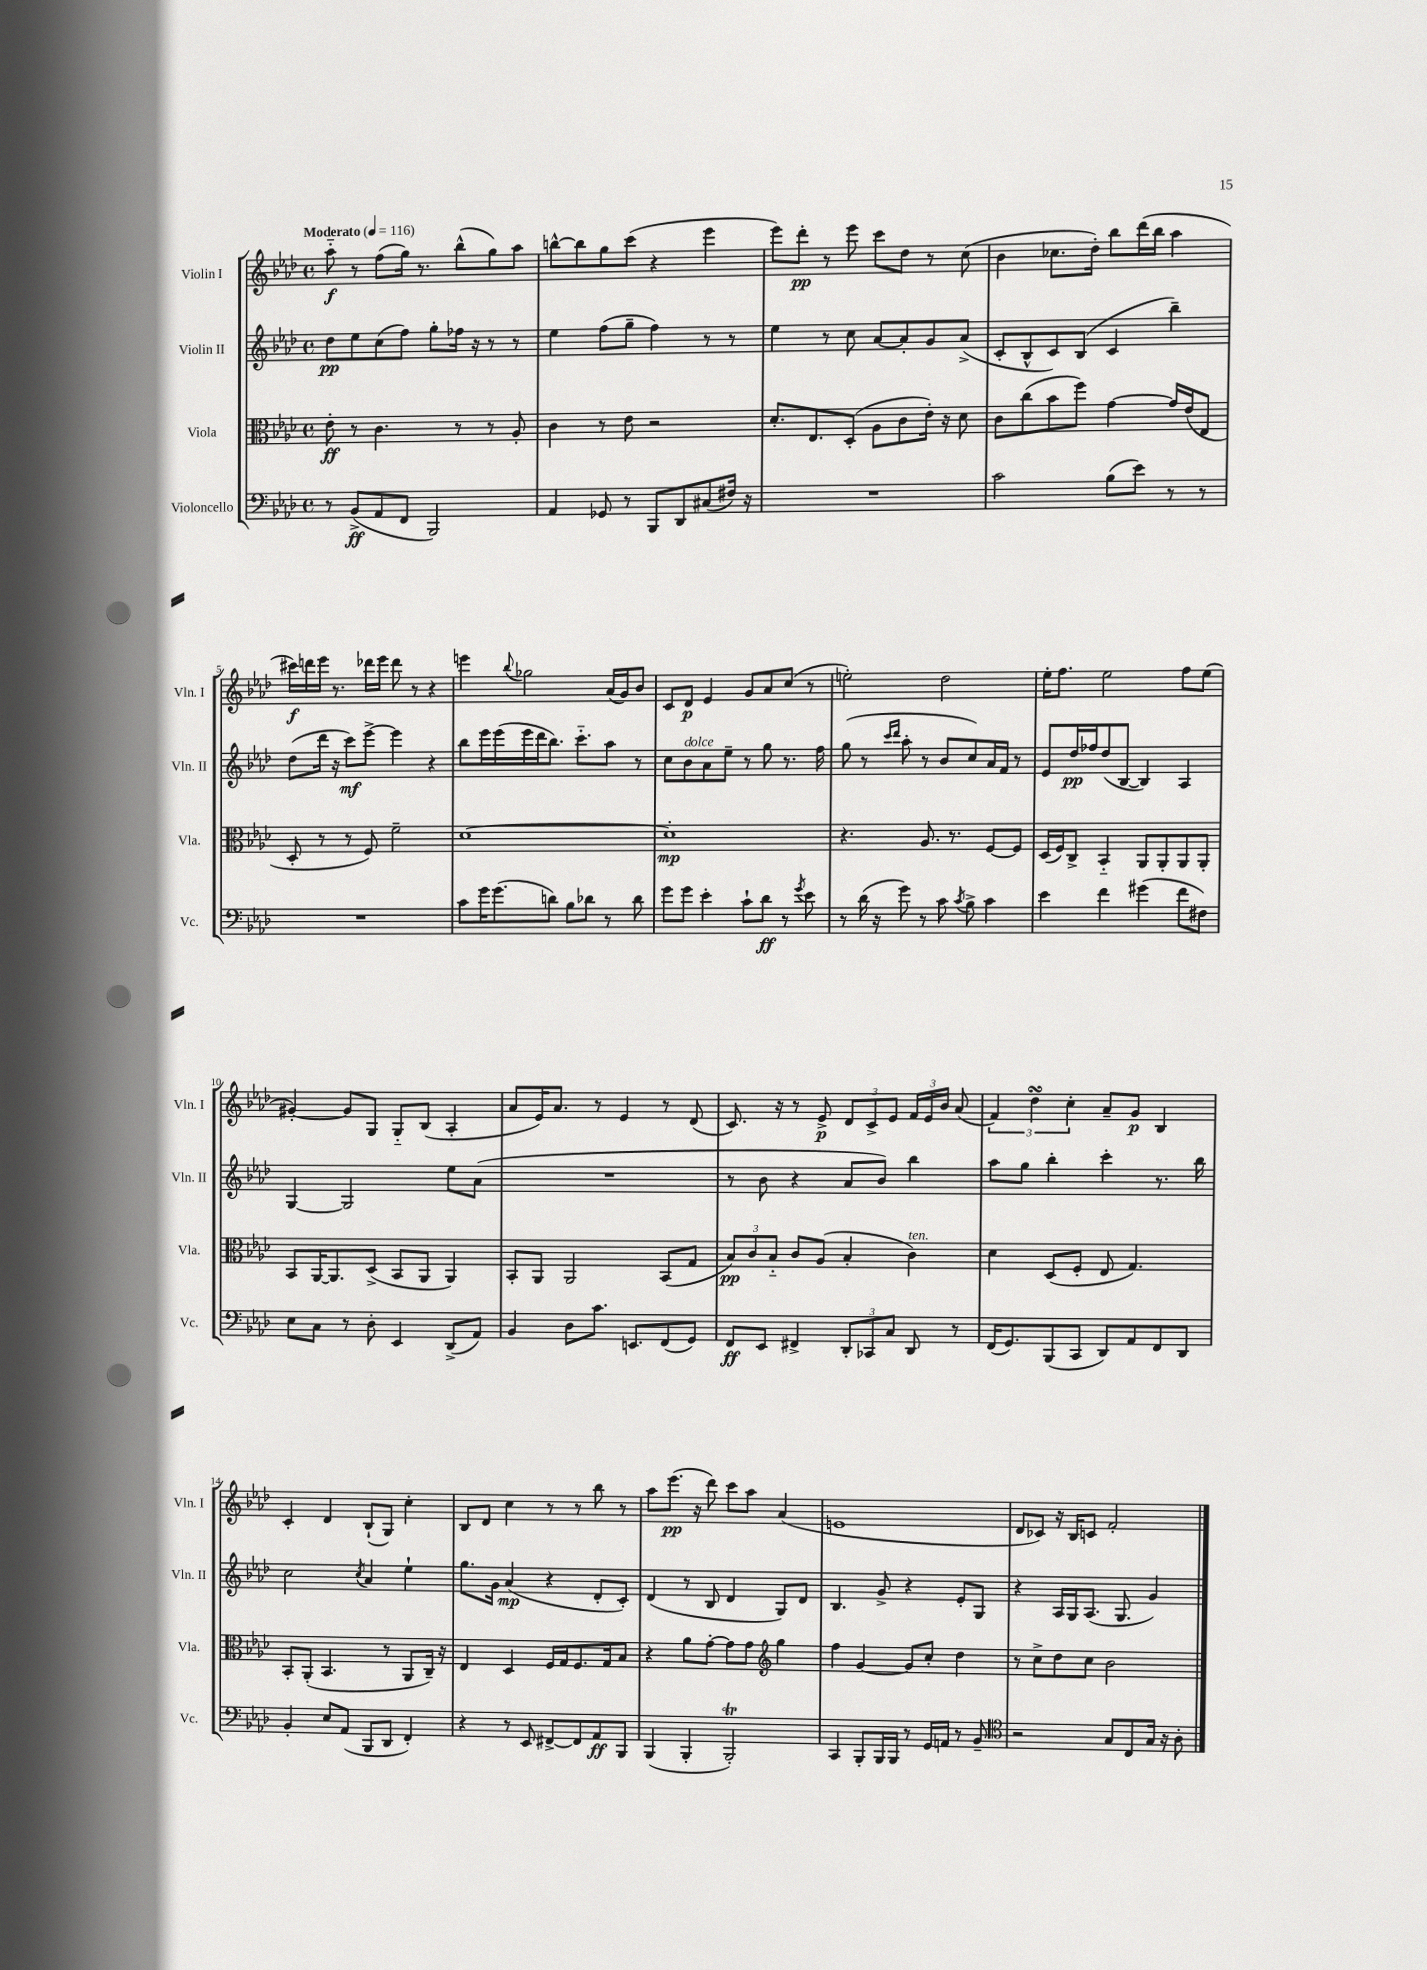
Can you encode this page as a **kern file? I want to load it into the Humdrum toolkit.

**kern	**dynam	**kern	**dynam	**kern	**dynam	**kern	**dynam
*part4	*part4	*part3	*part3	*part2	*part2	*part1	*part1
*staff4	*staff4	*staff3	*staff3	*staff2	*staff2	*staff1	*staff1
*I"Violoncello	*	*I"Viola	*	*I"Violin II	*	*I"Violin I	*
*I'Vc.	*	*I'Vla.	*	*I'Vln. II	*	*I'Vln. I	*
*clefF4	*	*clefC3	*	*clefG2	*	*clefG2	*
*k[b-e-a-d-]	*	*k[b-e-a-d-]	*	*k[b-e-a-d-]	*	*k[b-e-a-d-]	*
*M4/4	*	*M4/4	*	*M4/4	*	*M4/4	*
*met(c)	*	*met(c)	*	*met(c)	*	*met(c)	*
*MM116	*	*MM116	*	*MM116	*	*MM116	*
=1	=1	=1	=1	=1	=1	=1	=1
!	!	!	!	!	!	!LO:TX:a:B:t=Moderato	!
8r	.	8e-'\	ff	8dd-\L	pp	8aa-\	f
(8BB-^/L	ff	8r	.	8ee-\	.	8r	.
8AA-/	.	4.c\	.	(8cc\	.	(8ff\L	.
8FF/J	.	.	.	8ff\J)	.	16gg\Jk)	.
.	.	.	.	.	.	8.r	.
2BBB-/)	.	.	.	8gg'\L	.	.	.
.	.	8r	.	16ff-X\Jk	.	(8bb-^^\L	.
.	.	.	.	16r	.	.	.
.	.	8r	.	8r	.	8gg\)	.
.	.	8A-'/	.	8r	.	8aa-\J	.
=2	=2	=2	=2	=2	=2	=2	=2
4AA-/	.	4c\	.	4ee-\	.	[8bbn^^\L	.
.	.	.	.	.	.	8bb\]	.
8GG-X/	.	8r	.	(8ff\L	.	8gg\	.
8r	.	8e-\	.	8gg~\J	.	(8ccc\J	.
8BBB-/L	.	2r	.	4ff\)	.	4r	.
8DD-/	.	.	.	.	.	.	.
(8C#X/	.	.	.	8r	.	4eee-\	.
16F#X/Jk)	.	.	.	8r	.	.	.
16r	.	.	.	.	.	.	.
=3	=3	=3	=3	=3	=3	=3	=3
1r	.	8.d-'/L	.	4ee-\	.	8eee-\L)	.
.	.	.	.	.	.	8ddd-'\J	pp
.	.	8.E-/	.	.	.	.	.
.	.	.	.	8r	.	8r	.
.	.	(8D-'/J	.	8cc\	.	8eee-\	.
.	.	8A-\L	.	[8a-/L	.	8ccc\L	.
.	.	8c\	.	8a-'/]	.	8dd-\J	.
.	.	16e-'\Jk)	.	8g/	.	8r	.
.	.	16r	.	.	.	.	.
.	.	8d-\	.	(8a-^/J	.	(8cc\	.
=4	=4	=4	=4	=4	=4	=4	=4
2c\	.	8c\L	.	8c'/L	.	4b-\	.
.	.	(8cc\	.	8B-^^/	.	.	.
.	.	8b-\	.	8c/)	.	8.cc-X\L	.
.	.	8ff\J)	.	(8B-/J	.	.	.
.	.	.	.	.	.	16dd-'\Jk)	.
(8B-\L	.	[4g\	.	4c/	.	8bb-\L	.
8e-\J)	.	.	.	.	.	(16ddd-\L	.
.	.	.	.	.	.	16bb-\JJ	.
8r	.	16g/LL]	.	4bb-~\)	.	4aa-\	.
.	.	(16e-/J	.	.	.	.	.
8r	.	8E-/J	.	.	.	.	.
!!LO:LB:g=z
=5	=5	=5	=5	=5	=5	=5	=5
1r	.	8D-'/	.	(8dd-\L	.	16ccc#X\LL)	f
.	.	.	.	.	.	16dddn\	.
.	.	8r	.	16ddd-\Jk	.	16eee-\JJ	.
.	.	.	.	16r	.	8.r	.
.	.	8r	.	8ccc\L)	mf	.	.
.	.	8F/)	.	[8eee-^\J	.	16ddd-X\LL	.
.	.	.	.	.	.	16eee-\JJ	.
.	.	2f~\	.	4eee-\]	.	8ddd-\	.
.	.	.	.	.	.	8r	.
.	.	.	.	4r	.	4r	.
=6	=6	=6	=6	=6	=6	=6	=6
8c\L	.	[1d-	.	8bb-\L	.	4eeen\	.
16g\K	.	.	.	16eee-\L	.	.	.
(8.g\	.	.	.	(16eee-\	.	.	.
.	.	.	.	.	.	8qqbb-/	.
.	.	.	.	16eee-\	.	2gg-X\	.
.	.	.	.	16ddd-\J	.	.	.
8dn\J)	.	.	.	8.bb-\J)	.	.	.
8B-\L	.	.	.	.	.	.	.
.	.	.	.	8.ccc\L	.	.	.
8d-X\J	.	.	.	.	.	.	.
8r	.	.	.	8aa-\J	.	(16a-/LL	.
.	.	.	.	.	.	16g/J)	.
8d-\	.	.	.	8r	.	8b-/J	.
=7	=7	=7	=7	=7	=7	=7	=7
8g\L	.	1d-']	mp	8cc\L	.	8c/L	.
!	!	!	!	!LO:TX:a:i:t=dolce	!	!	!
8g\J	.	.	.	8b-\	.	8d-/J	p
4e-'\	.	.	.	8a-\	.	4e-/	.
.	.	.	.	8ee-~\J	.	.	.
8c`\L	.	.	.	8r	.	8g/L	.
8d-\J	ff	.	.	8gg\	.	8a-/	.
8r	.	.	.	8.r	.	(8cc/J	.
8qg/	.	.	.	.	.	.	.
8e-\	.	.	.	.	.	8r	.
.	.	.	.	16ff\	.	.	.
=8	=8	=8	=8	=8	=8	=8	=8
8r	.	4.r	.	(8gg\	.	2een'\)	.
(16d-\	.	.	.	8r	.	.	.
16r	.	.	.	.	.	.	.
.	.	.	.	16qqccc/LL	.	.	.
.	.	.	.	16qqddd-/JJ	.	.	.
8g\)	.	.	.	8aa-'\	.	.	.
8r	.	8.A-/	.	8r	.	.	.
8c\	.	.	.	8b-/L	.	2dd-\	.
.	.	8.r	.	.	.	.	.
8qc/	.	.	.	.	.	.	.
8B-^\	.	.	.	8cc/)	.	.	.
4c\	.	[8F/L	.	16a-/L	.	.	.
.	.	.	.	16f/JJ	.	.	.
.	.	8F/J]	.	8r	.	.	.
=9	=9	=9	=9	=9	=9	=9	=9
4e-\	.	(16D-/LL	.	8e-/L	.	16ee-'\KL	.
.	.	16F/J)	.	.	.	8.ff\J	.
.	.	8C^/J	.	16dd-/L	pp	.	.
.	.	.	.	16ff-X/J	.	.	.
4f\	.	4BB-/	.	(8dd-/	.	2ee-\	.
.	.	.	.	[8B-/J	.	.	.
(4g#X\	.	8AA-/L	.	4B-/])	.	.	.
.	.	8AA-'/	.	.	.	.	.
8f\L	.	8AA-/	.	4A-/	.	8ff\L	.
8F#X\J)	.	8AA-'/J	.	.	.	(8ee-\J	.
!!LO:LB:g=z
=10	=10	=10	=10	=10	=10	=10	=10
8E-\L	.	8BB-/L	.	[4G/	.	[4g#X'/)	.
8C\J	.	[16AA-/K	.	.	.	.	.
.	.	8.AA-/]	.	.	.	.	.
8r	.	.	.	2G/]	.	8g#/L]	.
8D-'\	.	(8D-^/J	.	.	.	8G/J	.
4EE-/	.	8BB-/L	.	.	.	8G/L	.
.	.	8AA-/J	.	.	.	(8B-/J	.
(8DD-^/L	.	4AA-/)	.	8ee-\L	.	4A-'/	.
8AA-/J)	.	.	.	(8a-\J	.	.	.
=11	=11	=11	=11	=11	=11	=11	=11
4BB-/	.	8BB-'/L	.	1r	.	8a-/L	.
.	.	8AA-/J	.	.	.	16e-/K)	.
.	.	.	.	.	.	8.a-/J	.
8D-\L	.	2AA-/	.	.	.	.	.
8.c\J	.	.	.	.	.	8r	.
.	.	.	.	.	.	4e-/	.
8.EEn/L	.	.	.	.	.	.	.
(8FF/	.	(8BB-/L	.	.	.	8r	.
8GG/J)	.	8G/J	.	.	.	(8d-/	.
=12	=12	=12	=12	=12	=12	=12	=12
8FF/L	ff	12B-/L)	pp	8r	.	8.c/)	.
.	.	12c/	.	.	.	.	.
8EE-/J	.	.	.	8b-\	.	.	.
.	.	12B-/J	.	.	.	.	.
.	.	.	.	.	.	16r	.
4FF#X^/	.	8c/L	.	4r	.	8r	.
.	.	(8A-/J	.	.	.	8e-^/	p
12DD-'/L	.	4B-'/	.	8a-/L	.	12d-/L	.
12CC-X/	.	.	.	.	.	12c^/	.
.	.	.	.	8b-/J)	.	.	.
12C/J	.	.	.	.	.	12e-/J	.
!	!	!LO:TX:a:i:t=ten.	!	!	!	!	!
8DD-/	.	4c\)	.	4bb-\	.	24f/LL	.
.	.	.	.	.	.	24e-/	.
.	.	.	.	.	.	24b-/JJ	.
8r	.	.	.	.	.	(8a-/	.
=13	=13	=13	=13	=13	=13	=13	=13
(16FF/KL	.	4d-\	.	8aa-\L	.	6f/)	.
8.GG/)	.	.	.	.	.	.	.
.	.	.	.	8gg\J	.	.	.
.	.	.	.	.	.	6dd-sSSs\	.
(8BBB-/	.	(8D-/L	.	4bb-'\	.	.	.
.	.	.	.	.	.	6cc'\	.
8CC/J	.	8F'/J	.	.	.	.	.
8DD-/L)	.	8E-/	.	4ccc'\	.	8a-~/L	.
8AA-/	.	4.G/)	.	.	.	8g/J	p
8FF/	.	.	.	8.r	.	4B-/	.
8DD-/J	.	.	.	.	.	.	.
.	.	.	.	16bb-\	.	.	.
!!LO:LB:g=z
=14	=14	=14	=14	=14	=14	=14	=14
4BB-'/	.	8BB-'/L	.	2cc\	.	4c'/	.
.	.	(8AA-'/J	.	.	.	.	.
8E-/L	.	4.BB-/	.	.	.	4d-/	.
(8AA-/J	.	.	.	.	.	.	.
.	.	.	.	8qcc/	.	.	.
8BBB-/L	.	.	.	4a-/	.	(8B-`/L	.
8DD-/J	.	8r	.	.	.	8G/J)	.
4FF'/)	.	8AA-/L	.	4ee-`\	.	4cc'\	.
.	.	16C~/Jk)	.	.	.	.	.
.	.	16r	.	.	.	.	.
=15	=15	=15	=15	=15	=15	=15	=15
4r	.	4E-/	.	8.gg\L	.	8B-/L	.
.	.	.	.	.	.	8d-/J	.
.	.	.	.	16g\Jk	.	.	.
8r	.	4D-/	.	(4a-/	mp	4cc\	.
8EE-/	.	.	.	.	.	.	.
[8FF#X^/L	.	16F/LL	.	4r	.	8r	.
.	.	16G/J	.	.	.	.	.
8FF#/]	.	8.F/	.	.	.	8r	.
8AA-/	ff	.	.	8d-'/L	.	8bb-\	.
.	.	16G/k	.	.	.	.	.
8BBB-/J	.	8B-/J	.	8c'/J)	.	8r	.
=16	=16	=16	=16	=16	=16	=16	=16
(4BBB-/	.	4r	.	(4d-/	.	8aa-\L	.
.	.	.	.	.	.	(8.eee-\J	pp
4BBB-'/	.	8a-\L	.	8r	.	.	.
.	.	.	.	.	.	16r	.
.	.	[8g'\J	.	8B-/	.	8ddd-\)	.
2BBB-T'/)	.	8g\L]	.	4d-/	.	8ccc\L	.
.	.	8g\J	.	.	.	8aa-\J	.
*	*	*clefG2	*	*	*	*	*
.	.	4gg\	.	8G/L)	.	(4a-/	.
.	.	.	.	8d-/J	.	.	.
=17	=17	=17	=17	=17	=17	=17	=17
4CC/	.	4ff\	.	4.B-/	.	1en	.
8BBB-'/L	.	[4g/	.	.	.	.	.
16BBB-/L	.	.	.	8g^/	.	.	.
16BBB-/JJ	.	.	.	.	.	.	.
8r	.	8g/L]	.	4r	.	.	.
16GG/LL	.	8cc'/J	.	.	.	.	.
16AAn/JJ	.	.	.	.	.	.	.
8r	.	4dd-\	.	8e-'/L	.	.	.
8BB-~/	.	.	.	8G/J	.	.	.
=18	=18	=18	=18	=18	=18	=18	=18
*clefC4	*	*	*	*	*	*	*
2r	.	8r	.	4r	.	8d-/L	.
.	.	8cc^\L	.	.	.	8c-X/J)	.
.	.	8dd-\	.	16A-/LL	.	16r	.
.	.	.	.	16G/J	.	16B-/KL	.
.	.	8cc\J	.	(8.A-/J	.	8cn/J	.
8G/L	.	2b-\	.	.	.	2f'/	.
.	.	.	.	8.G/	.	.	.
8C/	.	.	.	.	.	.	.
16G/Jk	.	.	.	4g/)	.	.	.
16r	.	.	.	.	.	.	.
8A-'\	.	.	.	.	.	.	.
==	==	==	==	==	==	==	==
*-	*-	*-	*-	*-	*-	*-	*-
